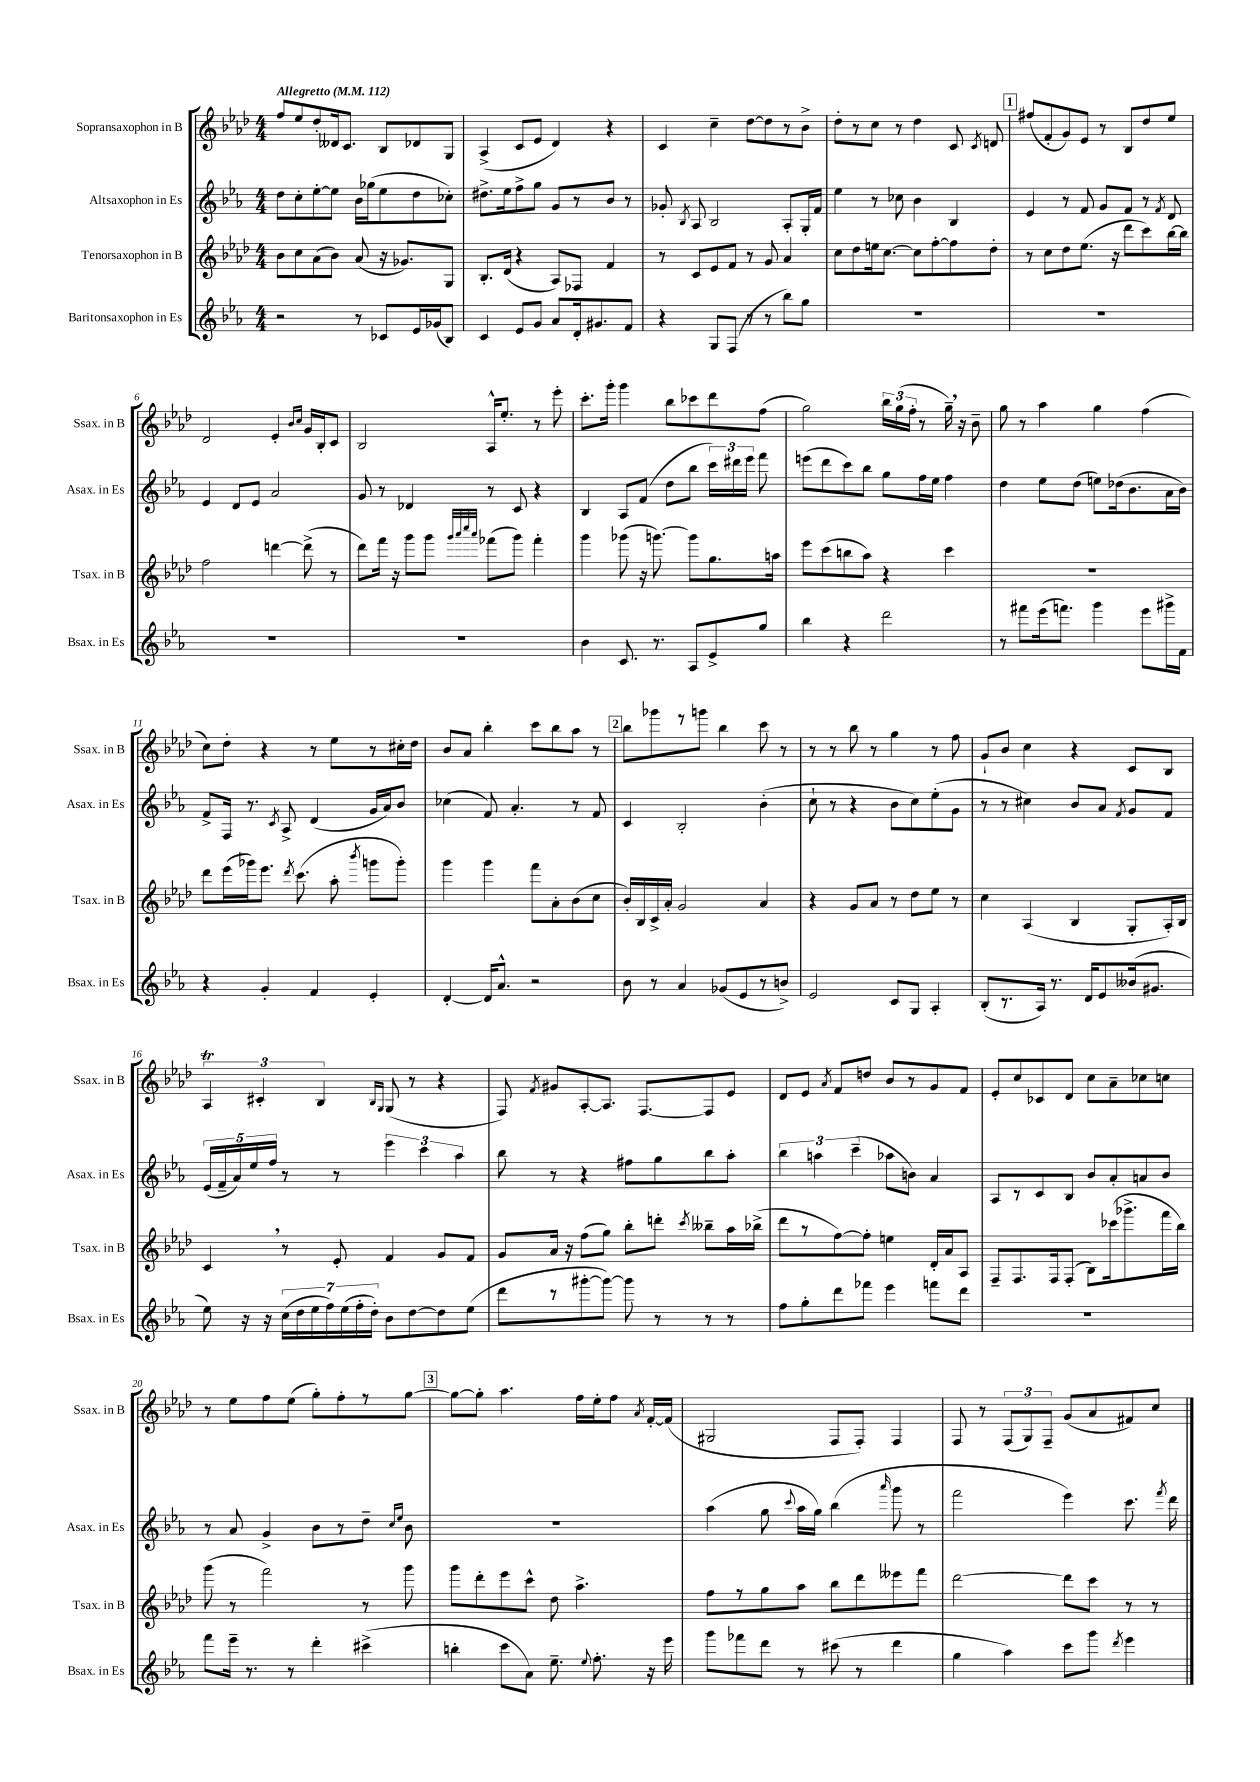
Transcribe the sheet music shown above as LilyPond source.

<<
\new StaffGroup <<
\new Staff = "s0" \with { instrumentName = "Sopransaxophon in B" shortInstrumentName = "Ssax. in B" } {
    \clef treble \key aes \major \numericTimeSignature \time 4/4 \tempo "Allegretto" 4 = 112
    \autoBeamOff f''8[ ees''8 des''8-. deses'16 c'8.] bes8[ des'8 g8] |
    aes4->( c'8[ ees'8] des'4) r4 |
    c'4 c''4-- des''8[~ des''8 r8 bes'8]-> |
    des''8[-. r8 c''8] r8 des''4 c'8 \acciaccatura { c'8 } d'8 |
    \mark \markup { \box "1" } fis''8[( f'8-. g'8) ees'8] r8 bes8[ des''8 ees''8] |
    des'2 ees'4-. \grace { bes'16[ c''16] } g'16[ bes16-. c'8] |
    bes2 aes16[-^ ees''8.]-. r8 ees'''8-. |
    c'''8.[-. g'''16]-. g'''4 bes''8[ ces'''8 des'''8 f''8]( |
    g''2) \tuplet 3/2 { bes''16[ g''16( f''16]-. } r8 g''16--) \breathe r16 bes'8-- |
    g''8 r8 aes''4 g''4 f''4( |
    c''8[) des''8]-. r4 r8 ees''8[ r8 cis''16-. des''16] |
    bes'8[ aes'8] bes''4-. c'''8[ bes''8 aes''8] r8 |
    \mark \markup { \box "2" } bes''8[ ges'''8 r8 g'''8] bes''4 c'''8 r8 |
    r8 r8 bes''8 r8 g''4 r8 f''8 |
    g'8[-! bes'8] c''4 r4 c'8[ bes8] |
    \tuplet 3/2 { aes4\trill cis'4-. bes4 } \grace { bes16[ g16] } g8( r8 r4 |
    f8) \acciaccatura { f'8 } gis'8[ aes8~-. aes8.] f8.[~ f8 ees'8] |
    des'8[ ees'8] \acciaccatura { aes'8 } f'8[ d''8] bes'8[ r8 g'8 f'8] |
    ees'8[-. c''8 ces'8 des'8] c''8[ aes'8-- ces''8 c''8] |
    r8 ees''8[ f''8 ees''8]( g''8[-.) f''8-. r8 g''8]~ |
    \mark \markup { \box "3" } g''8[~ g''8]-. aes''4. f''16[ ees''16-. f''8] \acciaccatura { aes'8 } f'16[~-. f'16]( |
    gis2 f8[ f8]-.) f4 |
    f8 r8 \tuplet 3/2 { f8[( g8) f8]-- } g'8[( aes'8 fis'8) c''8] \bar "|." |
}
\new Staff = "s1" \with { instrumentName = "Altsaxophon in Es" shortInstrumentName = "Asax. in Es" } {
    \clef treble \key ees \major \numericTimeSignature \time 4/4
    \autoBeamOff d''8[ c''8-. ees''8~-. ees''8] bes'16[ ges''16( ees''8 d''8 ces''8]-.) |
    dis''8.[-> ees''16 f''8-> g''8] g'8[ r8 bes'8] r8 |
    ges'8-. \acciaccatura { bes8 } aes8 bes2 aes8[-. g16-. f'16] |
    ees''4 r8 ces''8 bes'4 bes4 |
    \mark \markup { \box "1" } ees'4 r8 f'8 g'8[ f'8] r8 \acciaccatura { f'8 } d'8 |
    ees'4 d'8[ ees'8] aes'2 |
    g'8 r8 des'4 r8 c'8 r4 |
    bes4 aes8[ f'8]( d''8[ bes''8] \tuplet 3/2 { c'''16[) dis'''16 ees'''16] } f'''8 |
    e'''8[( d'''8 c'''8) bes''8] g''8[ f''16 ees''16] f''4 |
    d''4 ees''8[ d''8]( e''8[) des''16( bes'8. aes'16 bes'16]) |
    f'8[-> f16] r8. \acciaccatura { c'8 } aes8-> d'4( g'16[ aes'16) bes'8] |
    ces''4( f'8) aes'4.-. r8 f'8 |
    \mark \markup { \box "2" } c'4 bes2-. bes'4-.( |
    c''8-! r8 r4 bes'8[ c''8) ees''8-.( g'8] |
    r8 r8 cis''4) bes'8[ aes'8] \acciaccatura { f'8 } g'8[ f'8] |
    \tuplet 5/4 { ees'16[( f'16-- aes'16) ees''16 f''16] } r8 r8 \tuplet 3/2 { ees'''4 c'''4 aes''4 } |
    bes''8 r8 r4 fis''8[ g''8 bes''8 aes''8]-. |
    \tuplet 3/2 { bes''4 a''4 c'''4--( } aes''8[ b'8]) aes'4 |
    aes8[ r8 c'8 bes8] bes'8[ aes'8-. a'8 bes'8] |
    r8 aes'8 g'4-> bes'8[ r8 d''8]-- \grace { c''16[ ees''16] } bes'8 |
    \mark \markup { \box "3" } R1 |
    aes''4( g''8 \appoggiatura { c'''8 } aes''16[ g''16]) bes''4( \grace { aes'''16 } g'''8 r8 |
    f'''2 ees'''4) c'''8. \acciaccatura { f'''8 } d'''16 \bar "|." |
}
\new Staff = "s2" \with { instrumentName = "Tenorsaxophon in B" shortInstrumentName = "Tsax. in B" } {
    \clef treble \key aes \major \numericTimeSignature \time 4/4
    \autoBeamOff bes'8[ c''8 aes'8( bes'8]) aes'8( r16 ges'8.[) g8] |
    bes8.[-. des'16]( r4 aes8[) fes8] f'4 |
    r8 c'8[ ees'8 f'8] r8 g'8 aes'4 |
    c''8[ des''8 e''16 c''8.]~ c''8[ f''8~-. f''8 des''8]-. |
    \mark \markup { \box "1" } r8 c''8[ des''8 ees''8.]( r16 des'''8[ c'''8) bes''16~ bes''16] |
    f''2 d'''4~ d'''8->( r8 |
    des'''8[) f'''16] r16 g'''8[ g'''8] \grace { g'''32[ aes'''32 c''''32 aes'''32] } fes'''8[( g'''8]) fes'''4-. |
    g'''4 ges'''8( r16 g'''8.~) g'''8[ g''8. a''16] |
    ees'''8[ c'''8( b''8 aes''8]) r4 c'''4 |
    R1 |
    des'''8[ ees'''16( ges'''16) ees'''8.] \acciaccatura { des'''8 } c'''8.( aes''8-. \acciaccatura { bes'''8 } g'''8[ g'''8]-.) |
    g'''4 g'''4 f'''8[ aes'8-. bes'8( c''8] |
    \mark \markup { \box "2" } bes'16[-.) bes16 c'16-> aes'16]-. g'2 aes'4 |
    r4 g'8[ aes'8] r8 des''8[ ees''8] r8 |
    c''4 aes4( bes4 g8[-. aes16-.) bes16] |
    c'4 \breathe r8 ees'8-. f'4 g'8[ f'8] |
    g'8[ aes'16] r16 f''8[( g''8]) bes''8[-. d'''8]-. \acciaccatura { c'''8 } beses''8[-- aes''16 bes''16]->( |
    des'''8[ r8 f''8~) f''8]-. e''4 des'16[-. aes'16 aes8] |
    f8[-- f8. f16 f8]-.( bes8[) ces'''16( ges'''8.-> f'''16 bes''16]) |
    g'''8( r8 f'''2) r8 g'''8 |
    \mark \markup { \box "3" } g'''8[ des'''8-. ees'''8 c'''8]-^ des''8 aes''4.-> |
    f''8[ r8 g''8 aes''8] bes''8[ des'''8 eeses'''8 f'''8] |
    des'''2~ des'''8[ c'''8] r8 r8 \bar "|." |
}
\new Staff = "s3" \with { instrumentName = "Baritonsaxophon in Es" shortInstrumentName = "Bsax. in Es" } {
    \clef treble \key ees \major \numericTimeSignature \time 4/4
    \autoBeamOff r2 r8 ces'8[ ees'16 ges'16( bes8]) |
    c'4 ees'8[ g'8] aes'8[ d'16-. gis'8. f'8] |
    r4 g8[ f8]( r8 r8 bes''8[) g''8] |
    R1 |
    \mark \markup { \box "1" } R1 |
    R1 |
    R1 |
    bes'4 c'8. r8. aes8[ ees'8-> g''8] |
    bes''4 r4 d'''2 |
    r8 fis'''8[ ees'''16( f'''8.]) g'''4 ees'''8[ gis'''16-> f'16] |
    r4 g'4-. f'4 ees'4-. |
    d'4~-. d'16[ aes'8.]-^ r2 |
    \mark \markup { \box "2" } bes'8 r8 aes'4 ges'8[( ees'8 r8 b'8]->) |
    ees'2 c'8[ g8] aes4-. |
    bes8[-.( r8. aes16]) r8. d'16[ ees'8 beses'16( gis'8.] |
    ees''8) r16 r16 \tuplet 7/4 { c''16[( d''16 ees''16 f''16) ees''16( f''16-. d''16]-.) } bes'8[ d''8~ d''8 ees''8]( |
    d'''8[ r8 gis'''8~-. gis'''8]~) gis'''8 r8 r8 r8 |
    f''8[ g''8-. d'''8 fes'''8] ees'''4 f'''8[ d'''8] |
    R1 |
    f'''8[ ees'''16]-- r8. r8 d'''4-. cis'''4->( |
    \mark \markup { \box "3" } b''4-. c'''8[ aes'8]) ees''8.-- \appoggiatura { ees''8 } f''8.-. r16 ees'''16 |
    g'''8[ fes'''8 d'''8] r8 cis'''8( r8 d'''4 |
    g''4 aes''4) c'''8[ g'''8] \acciaccatura { d'''8 } ees'''4 \bar "|." |
}
>>
>>
